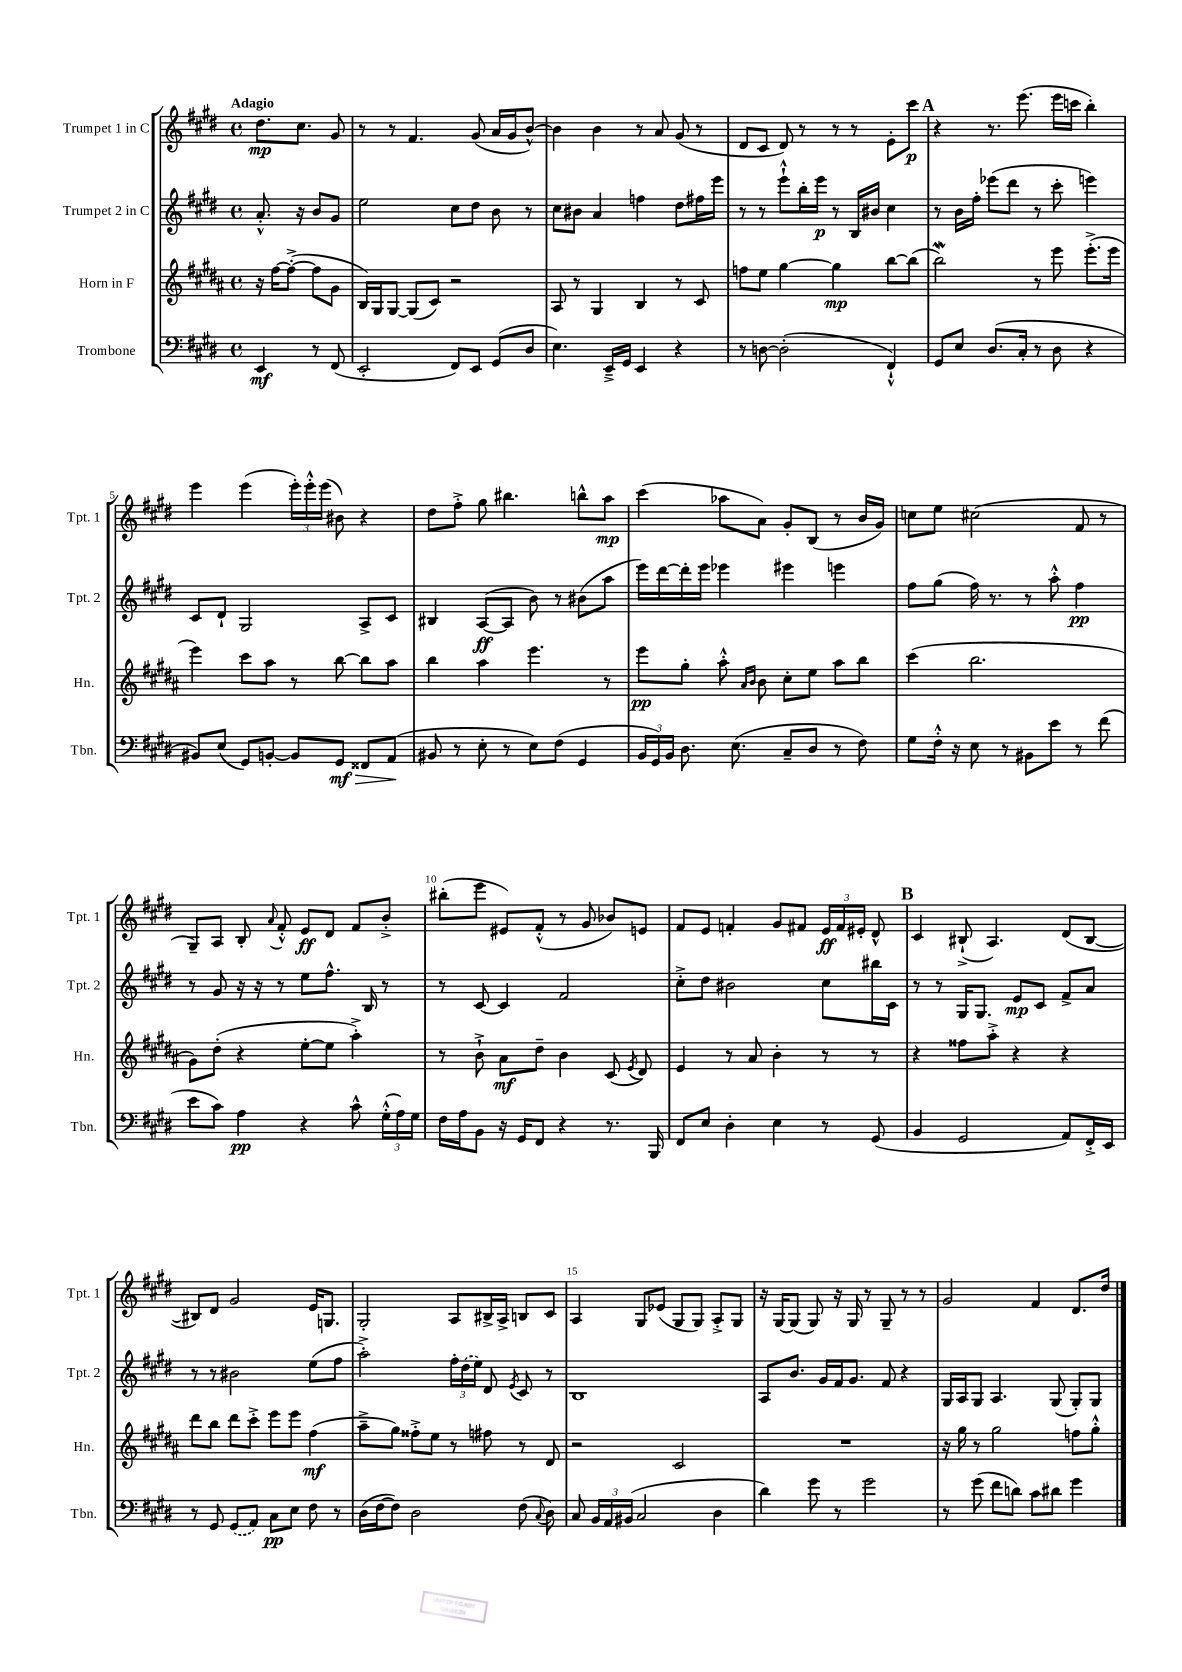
<<
\new StaffGroup <<
\new Staff = "s0" \with { instrumentName = "Trumpet 1 in C" shortInstrumentName = "Tpt. 1" } {
    \clef treble \key e \major \defaultTimeSignature \time 4/4 \partial 2 \tempo "Adagio"
    \autoBeamOff dis''8.[\mp cis''8.] gis'8 |
    r8 r8 fis'4. gis'8( a'16[ gis'16 b'8]~-^) |
    b'4 b'4 r8 a'8 gis'8( r8 |
    dis'8[ cis'8] dis'8) r8 r8 r8 e'8[-. cis'''8]\p |
    \mark \markup { \bold "A" } r4 r8. e'''8.( e'''16[ c'''16] b''4-.) |
    e'''4 e'''4( \tuplet 3/2 { e'''16[-.) e'''16-.-^ e'''16]( } bis'8) r4 |
    dis''8[ fis''8]-.-> gis''8 bis''4. b''8[-^ a''8]\mp |
    cis'''4( aes''8[ a'8]) gis'8[-. b8]( r8 b'16[ gis'16]) |
    c''8[ e''8] cis''2( fis'8 r8 |
    gis8[--) a8] b8-. \appoggiatura { a'8 } fis'8-.-^ e'8[\ff dis'8] fis'8[ b'8]-.-> |
    bis''8[-.( e'''8] eis'8[) fis'8]-.-^( r8 gis'8 bes'8[) e'8] |
    fis'8[ e'8] f'4-. gis'8[ fis'8] \tuplet 3/2 { e'16[\ff fis'16 eis'16]-. } dis'8-^ |
    \mark \markup { \bold "B" } cis'4 bis8-!->( a4.) dis'8[( bis8]~ |
    bis8[) dis'8] gis'2 e'16[ g8.] |
    gis2-. a8[ bis16-> a16]-> b8[ cis'8] |
    a4 gis8[ ees'8]( gis8[ gis8]) a8[-.-> gis8] |
    r16 gis16[~ gis8]( gis8) r16 gis16 r8 gis8-- r8 r8 |
    gis'2 fis'4 dis'8.[ dis''16] \bar "|." |
}
\new Staff = "s1" \with { instrumentName = "Trumpet 2 in C" shortInstrumentName = "Tpt. 2" } {
    \clef treble \key e \major \defaultTimeSignature \time 4/4 \partial 2
    \autoBeamOff a'8.-.-^ r16 b'8[ gis'8] |
    e''2 cis''8[ dis''8] b'8 r8 |
    cis''8[ bis'8] a'4 f''4 dis''8[ fis''16 e'''16] |
    r8 r8 e'''8[-!-^ b''16-. e'''16]\p r8 b16[ bis'16] cis''4 |
    \mark \markup { \bold "A" } r8 b'16[ fis''16]-. ees'''8[( dis'''8] r8 cis'''8-. e'''4) |
    cis'8[ dis'8]-! gis2 a8[-> cis'8] |
    bis4 a8[~\ff( a8] b'8) r8 bis'8[( a''8] |
    e'''16[) dis'''16~ dis'''16-. e'''16] ees'''4 eis'''4 e'''4 |
    fis''8[ gis''8]( fis''16) r8. r8 a''8-.-^ fis''4\pp |
    r8 gis'8 r16 r16 r8 e''8[ fis''8.]-^ b16 r8 |
    r8 cis'8~ cis'4 fis'2 |
    cis''8[-.-> dis''8] bis'2 cis''8[ bis''16 cis'16] |
    \mark \markup { \bold "B" } r8 r8 gis16[ gis8.] e'8[\mp cis'8] fis'8[-> a'8] |
    r8 r8 bis'2 e''8[( fis''8] |
    a''2-.->) \tuplet 3/2 { fis''16[-. \once \slurDashed dis''16( e''16]) } dis'8 \acciaccatura { e'8 } cis'8 r8 |
    b1 |
    a8[ b'8.] gis'16[ fis'16 gis'8.] fis'8 r4 |
    gis16[ a16 gis8] a4. gis8( gis8[-.) gis8] \bar "|." |
}
\new Staff = "s2" \with { instrumentName = "Horn in F" shortInstrumentName = "Hn." } {
    \clef treble \key b \major \defaultTimeSignature \time 4/4 \partial 2
    \autoBeamOff r16 fis''16[~ fis''8]~-.->( fis''8[ gis'8] |
    b16[) gis16 gis8]~ gis8[( cis'8]) r2 |
    ais8 r8 gis4 b4 r8 cis'8 |
    f''8[ e''8] gis''4~ gis''4\mp b''8[~ b''8]( |
    \mark \markup { \bold "A" } b''2\mordent) r8 e'''8 e'''8.[-.->( e'''16] |
    e'''4) cis'''8[ ais''8] r8 b''8~ b''8[ ais''8] |
    b''4 ais''4 e'''4. r8 |
    e'''8[\pp gis''8]-. ais''8-.-^ \grace { ais'16[ b'16] } b'8 cis''8[-. e''8] ais''8[ b''8] |
    cis'''4( b''2. |
    gis'8[) dis''8]-.( r4 e''8[~-. e''8] ais''4-.->) |
    r8 b'8-!-> ais'8[\mf dis''8]-- b'4 cis'8( \acciaccatura { e'8 } dis'8) |
    e'4 r8 ais'8 b'4-. r8 r8 |
    \mark \markup { \bold "B" } r4 fisis''8[ ais''8]-.-> r4 r4 |
    dis'''8[ b''8] dis'''8[ cis'''8]-.-> e'''8[ e'''8] fis''4\mf( |
    ais''8[---> gis''8]) fisis''8[-.-> e''8] r8 fis''8 r8 dis'8 |
    r2 cis'2 |
    R1 |
    r16 gis''16 r8 gis''2 f''8[ gis''8]-.-^ \bar "|." |
}
\new Staff = "s3" \with { instrumentName = "Trombone" shortInstrumentName = "Tbn." } {
    \clef bass \key e \major \defaultTimeSignature \time 4/4 \partial 2
    \autoBeamOff e,4\mf r8 fis,8( |
    e,2-. fis,8[) e,8] gis,8[( dis8] |
    e4.) e,16[---> gis,16] e,4 r4 |
    r8 d8~ d2-.( fis,4-!-^) |
    \mark \markup { \bold "A" } gis,8[ e8] dis8.[( cis16]-. r8 dis8 r4 |
    bis,8[) e8]( gis,8[) b,8]~-. b,8[ gis,8]\mf\> fisis,8[ a,8]\!( |
    bis,8 r8 e8-. r8 e8[) fis8]( gis,4 |
    \tuplet 3/2 { b,16[ gis,16) b,16] } dis8. e8.( cis8[-- dis8] r8 fis8) |
    gis8[ fis16]-.-^ r16 e8 r8 bis,8[ e'8] r8 fis'8( |
    e'8[ cis'8]) a4\pp r4 cis'8-^ \tuplet 3/2 { gis16[-.-^( a16) gis16] } |
    fis16[ a16 b,8] r16 gis,16[ fis,8] r4 r8. b,,16 |
    fis,8[ e8] dis4-. e4 r8 gis,8( |
    \mark \markup { \bold "B" } b,4 gis,2 a,8[) fis,16-.-> e,16] |
    r8 gis,8 \once \slurDashed gis,8[( a,8]) cis8[\pp e8] fis8 r8 |
    dis16[( fis16~ fis8]) dis2 fis8( \appoggiatura { cis8 } dis8) |
    cis8 \tuplet 3/2 { b,16[ a,16 bis,16]( } cis2 dis4 |
    dis'4) gis'8 r8 gis'2 |
    r8 gis'8( fis'8[ d'8]) cis'8[ dis'8] gis'4 \bar "|." |
}
>>
>>
\layout { \context { \Score \override BarNumber.break-visibility = ##(#f #t #t) barNumberVisibility = #(every-nth-bar-number-visible 5) } }
